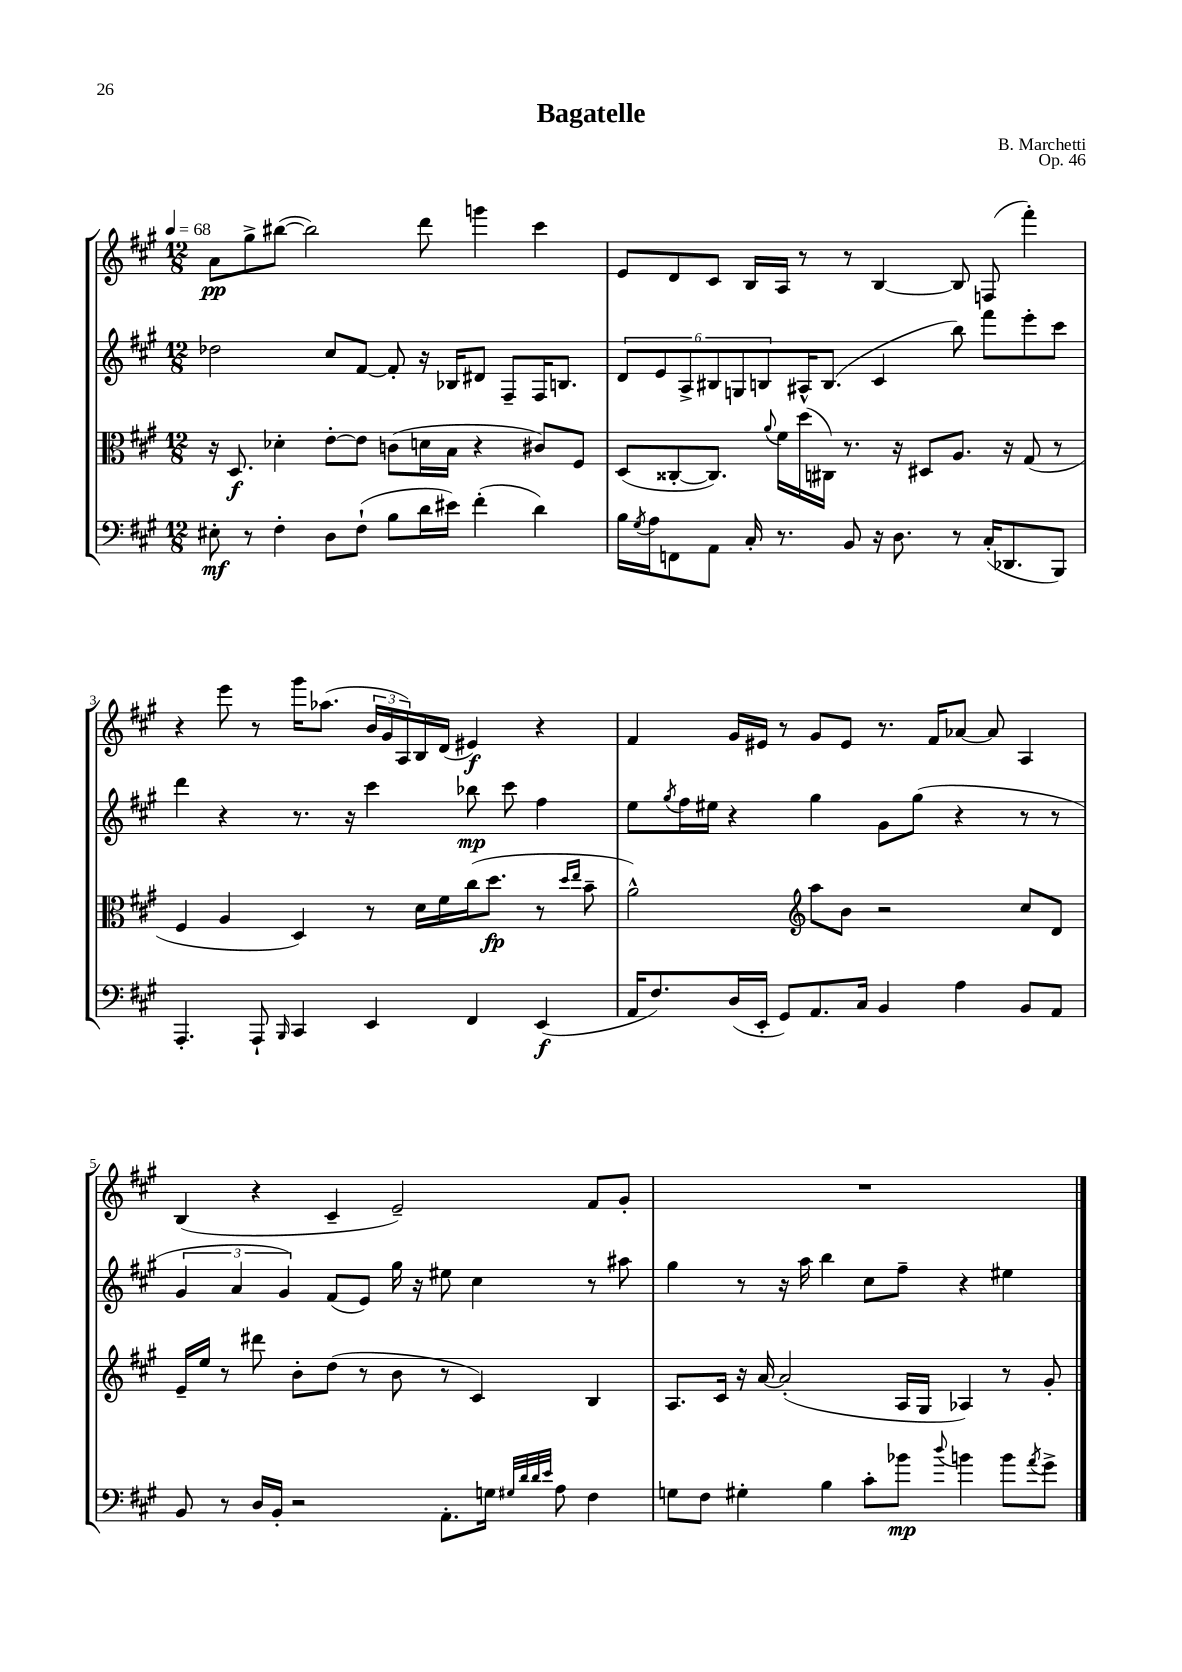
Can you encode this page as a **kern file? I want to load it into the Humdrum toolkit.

**kern	**dynam	**kern	**dynam	**kern	**dynam	**kern	**dynam
*part4	*part4	*part3	*part3	*part2	*part2	*part1	*part1
*staff4	*staff4	*staff3	*staff3	*staff2	*staff2	*staff1	*staff1
*clefF4	*	*clefC3	*	*clefG2	*	*clefG2	*
*k[f#c#g#]	*	*k[f#c#g#]	*	*k[f#c#g#]	*	*k[f#c#g#]	*
*M12/8	*	*M12/8	*	*M12/8	*	*M12/8	*
*MM68	*	*MM68	*	*MM68	*	*MM68	*
=1	=1	=1	=1	=1	=1	=1	=1
8E#X'\	mf	16r	.	2dd-X\	.	8a\L	pp
.	.	8.D/	f	.	.	.	.
8r	.	.	.	.	.	8gg#^\	.
4F#'\	.	4d-X'\	.	.	.	([8bb#X\J	.
.	.	.	.	.	.	2bb#\])	.
8D\L	.	[8e'\L	.	8cc#/L	.	.	.
(8F#`\J	.	8e\J]	.	[8f#/J	.	.	.
8B\L	.	(8cn\L	.	8f#'/]	.	.	.
16d\L	.	16dn\L	.	16r	.	8ddd\	.
16e#X\JJ)	.	16B\JJ	.	16B-X/KL	.	.	.
(4f#'\	.	4r	.	8d#X/J	.	4gggn\	.
.	.	.	.	8F#~/L	.	.	.
4d\)	.	8c#X/L)	.	16F#/K	.	4ccc#\	.
.	.	.	.	8.Bn/J	.	.	.
.	.	8F#/J	.	.	.	.	.
=2	=2	=2	=2	=2	=2	=2	=2
16B\LL	.	(8D/L	.	12d/L	.	8e/L	.
8qG#/	.	.	.	.	.	.	.
16A\J	.	.	.	.	.	.	.
.	.	.	.	12e/	.	.	.
8FFn\	.	[8C##X'/	.	.	.	8d/	.
.	.	.	.	12A^/	.	.	.
8AA\J	.	8.C##/J])	.	12B#X/	.	8c#/J	.
.	.	.	.	12Gn/	.	.	.
16C#'/	.	.	.	.	.	16B/LL	.
.	.	.	.	12Bn/	.	.	.
.	.	8qqa/	.	.	.	.	.
8.r	.	16f#\LL	.	.	.	16A/JJ	.
.	.	(16dd\	.	16A#X^^/K	.	8r	.
.	.	16C#X\JJ)	.	(8.B/J	.	.	.
8BB/	.	8.r	.	.	.	8r	.
16r	.	.	.	4c#/	.	[4B/	.
8.D\	.	16r	.	.	.	.	.
.	.	8D#X/L	.	.	.	.	.
8r	.	8.A/J	.	8bb\)	.	8B/]	.
(16C#'/KL	.	.	.	8fff#\L	.	(8Fn/	.
8.DD-X/	.	16r	.	.	.	.	.
.	.	(8G#/	.	8eee'\	.	4fff#'\)	.
8BBB/J)	.	8r	.	8ccc#\J	.	.	.
!!LO:LB:g=z
=3	=3	=3	=3	=3	=3	=3	=3
4.AAA'/	.	4F#/	.	4ddd\	.	4r	.
.	.	4A/	.	4r	.	8eee\	.
8AAA`/	.	.	.	.	.	8r	.
16qqBBB/	.	.	.	.	.	.	.
4CC#/	.	4D/)	.	8.r	.	16ggg#\KL	.
.	.	.	.	.	.	(8.aa-X\J	.
.	.	.	.	16r	.	.	.
4EE/	.	8r	.	4ccc#\	.	24b/LL	.
.	.	.	.	.	.	24g#/	.
.	.	.	.	.	.	24A/)	.
.	.	16d\LL	.	.	.	16B/	.
.	.	16f#\	.	.	.	(16d/JJ	.
4FF#/	.	(16cc#\J	.	8bb-X\	mp	4e#X/)	f
.	.	8.dd\J	fp	.	.	.	.
.	.	.	.	8ccc#\	.	.	.
(4EE/	f	8r	.	4ff#\	.	4r	.
.	.	16qqdd/LL	.	.	.	.	.
.	.	16qqee/JJ	.	.	.	.	.
.	.	8b~\	.	.	.	.	.
=4	=4	=4	=4	=4	=4	=4	=4
16AA/KL	.	2a^^\)	.	8ee\L	.	4f#/	.
8.F#/)	.	.	.	.	.	.	.
.	.	.	.	8qgg#/	.	.	.
.	.	.	.	16ff#\L	.	.	.
.	.	.	.	16ee#X\JJ	.	.	.
(16D/L	.	.	.	4r	.	16g#/LL	.
16EE'/JJ	.	.	.	.	.	16e#X/JJ	.
8GG#/L)	.	.	.	.	.	8r	.
*	*	*clefG2	*	*	*	*	*
8.AA/	.	8aa\L	.	4gg#\	.	8g#/L	.
.	.	8b\J	.	.	.	8e#/J	.
16C#/Jk	.	.	.	.	.	.	.
4BB/	.	2r	.	8g#\L	.	8.r	.
.	.	.	.	(8gg#\J	.	.	.
.	.	.	.	.	.	16f#/KL	.
4A\	.	.	.	4r	.	[8a-X/J	.
.	.	.	.	.	.	8a-/]	.
8BB/L	.	8cc#/L	.	8r	.	4A/	.
8AA/J	.	8d/J	.	8r	.	.	.
!!LO:LB:g=z
=5	=5	=5	=5	=5	=5	=5	=5
8BB/	.	16e~/LL	.	6g#/	.	(4B/	.
.	.	16ee/JJ	.	.	.	.	.
8r	.	8r	.	.	.	.	.
.	.	.	.	6a/	.	.	.
16D/LL	.	8ddd#X\	.	.	.	4r	.
16BB'/JJ	.	.	.	.	.	.	.
.	.	.	.	6g#/)	.	.	.
2r	.	8b'\L	.	.	.	.	.
.	.	(8dd\J	.	(8f#/L	.	4c#~/	.
.	.	8r	.	8e/J)	.	.	.
.	.	8b\	.	16gg#\	.	2e~/)	.
.	.	.	.	16r	.	.	.
8.AA'\L	.	8r	.	8ee#X\	.	.	.
.	.	4c#/)	.	4cc#\	.	.	.
16Gn\Jk	.	.	.	.	.	.	.
32qqG#X/LLL	.	.	.	.	.	.	.
32qqd/	.	.	.	.	.	.	.
32qqd/	.	.	.	.	.	.	.
32qqe/JJJ	.	.	.	.	.	.	.
8A\	.	.	.	.	.	.	.
4F#\	.	4B/	.	8r	.	8f#/L	.
.	.	.	.	8aa#X\	.	8g#'/J	.
=6	=6	=6	=6	=6	=6	=6	=6
8Gn\L	.	8.A/L	.	4gg#\	.	1.r	.
8F#\J	.	.	.	.	.	.	.
.	.	16c#/Jk	.	.	.	.	.
4G#X'\	.	16r	.	8r	.	.	.
.	.	[16a/	.	.	.	.	.
.	.	(2a'/]	.	16r	.	.	.
.	.	.	.	16aa\	.	.	.
4B\	.	.	.	4bb\	.	.	.
8c#'\L	.	.	.	8cc#\L	.	.	.
8b-X\J	mp	16A/LL	.	8ff#~\J	.	.	.
.	.	16G#/JJ	.	.	.	.	.
8qqdd/	.	.	.	.	.	.	.
4bn\	.	4A-X/)	.	4r	.	.	.
8b\L	.	8r	.	4ee#X\	.	.	.
8qa/	.	.	.	.	.	.	.
8g#^\J	.	8g#'/	.	.	.	.	.
==	==	==	==	==	==	==	==
*-	*-	*-	*-	*-	*-	*-	*-
